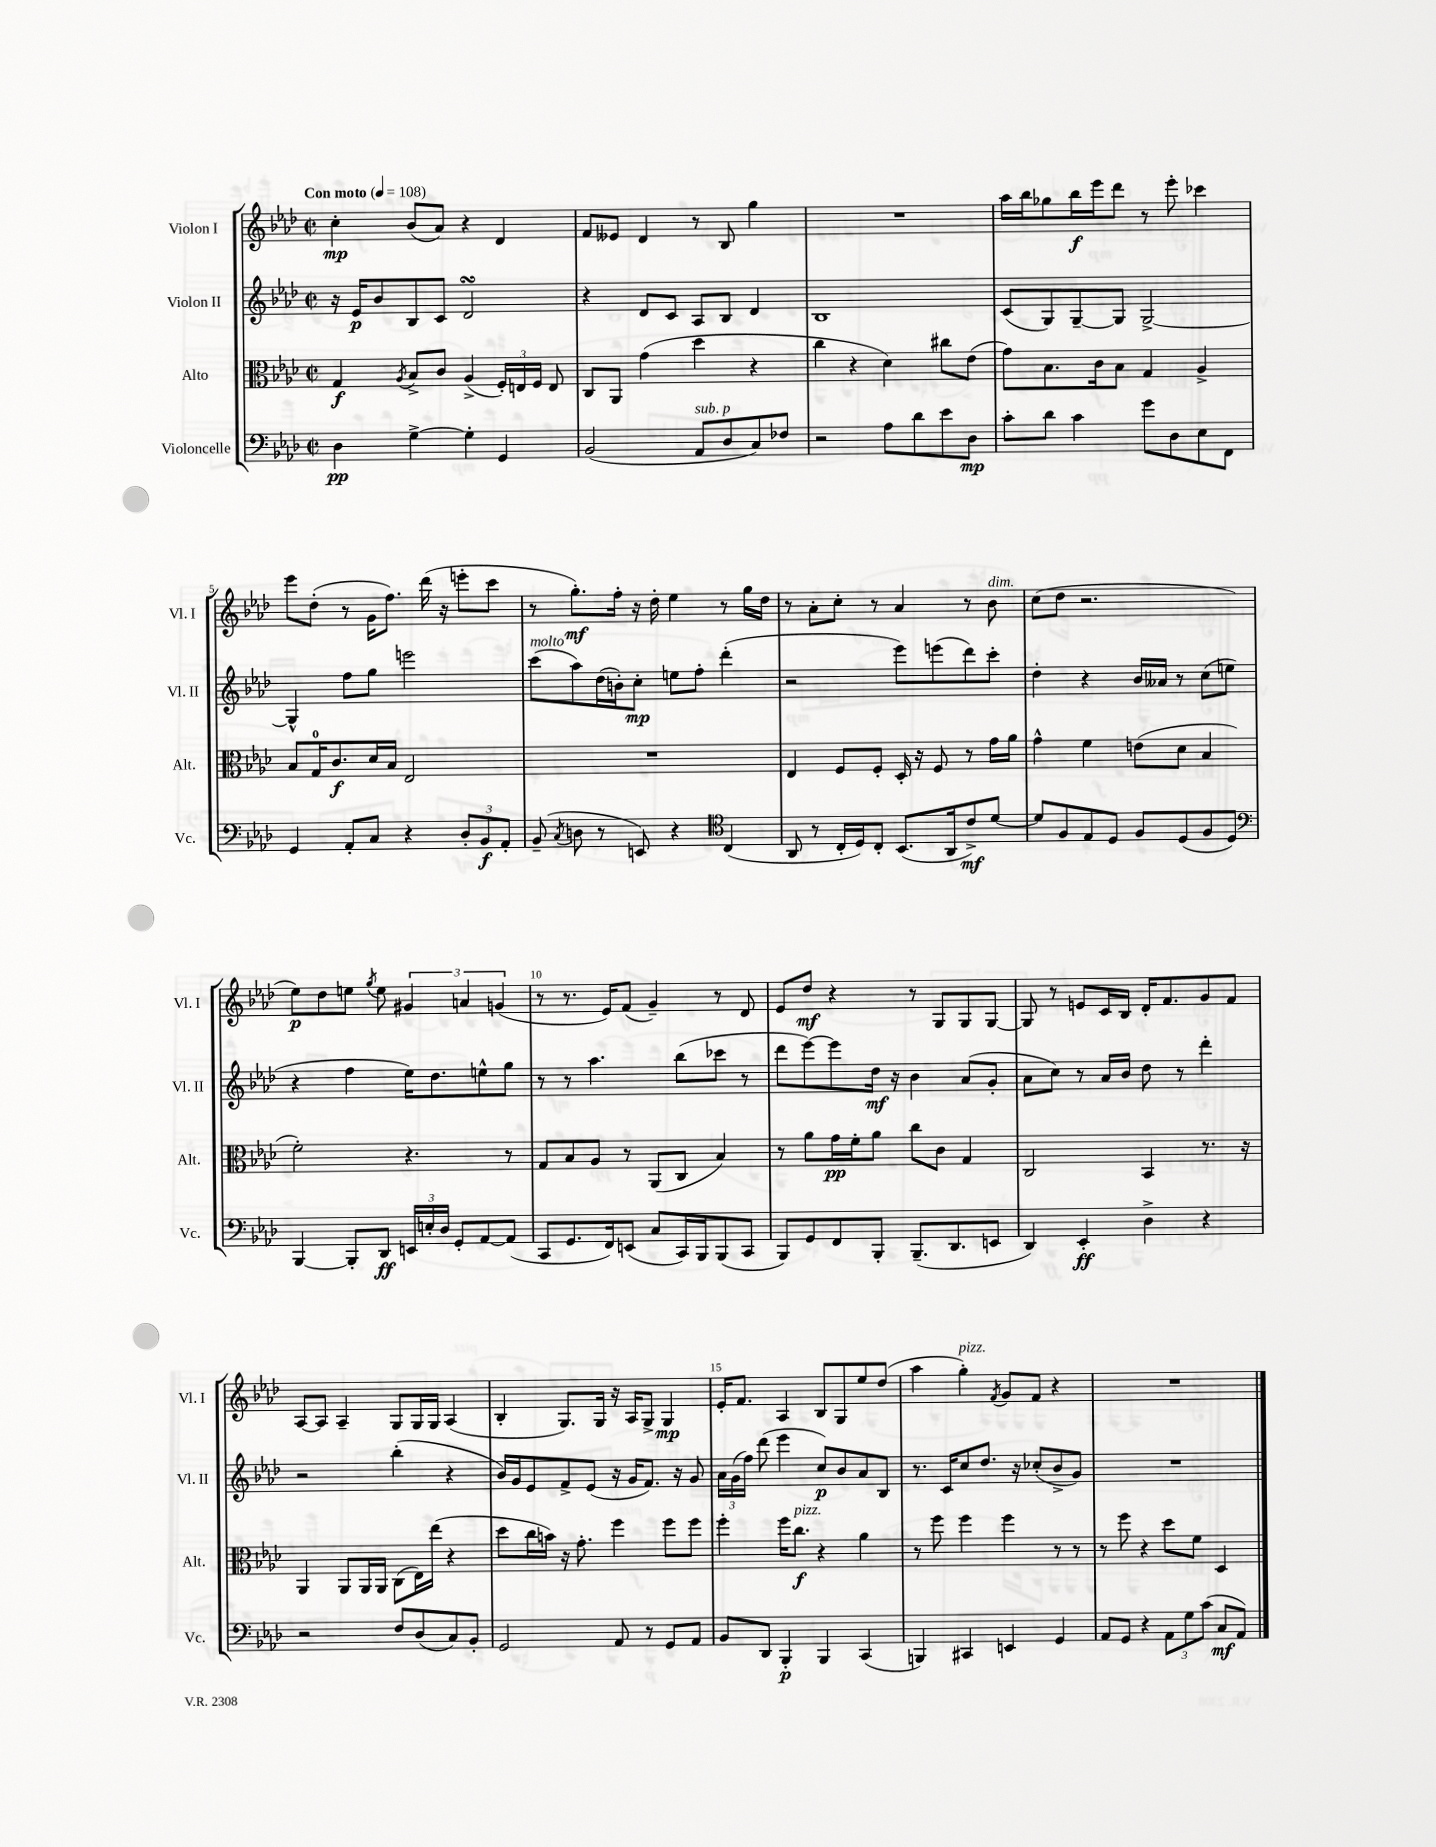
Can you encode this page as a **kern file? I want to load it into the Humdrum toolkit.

**kern	**dynam	**kern	**dynam	**kern	**dynam	**kern	**dynam
*part4	*part4	*part3	*part3	*part2	*part2	*part1	*part1
*staff4	*staff4	*staff3	*staff3	*staff2	*staff2	*staff1	*staff1
*I"Violoncelle	*	*I"Alto	*	*I"Violon II	*	*I"Violon I	*
*I'Vc.	*	*I'Alt.	*	*I'Vl. II	*	*I'Vl. I	*
*clefF4	*	*clefC3	*	*clefG2	*	*clefG2	*
*k[b-e-a-d-]	*	*k[b-e-a-d-]	*	*k[b-e-a-d-]	*	*k[b-e-a-d-]	*
*M2/2	*	*M2/2	*	*M2/2	*	*M2/2	*
*met(c|)	*	*met(c|)	*	*met(c|)	*	*met(c|)	*
*MM108	*	*MM108	*	*MM108	*	*MM108	*
=1	=1	=1	=1	=1	=1	=1	=1
!	!	!	!	!	!	!LO:TX:a:B:t=Con moto	!
4D-\	pp	4G/	f	16r	.	4cc'\	mp
.	.	.	.	16e-/KL	p	.	.
.	.	.	.	8b-/	.	.	.
.	.	8qA-/	.	.	.	.	.
[4G^\	.	8B-^/L	.	8B-/	.	(8b-/L	.
.	.	8c/J	.	8c/J	.	8a-/J)	.
4G'\]	.	(4A-^/	.	2d-sSSs/	.	4r	.
4GG/	.	24F'/LL)	.	.	.	4d-/	.
.	.	24En/	.	.	.	.	.
.	.	24F/JJ	.	.	.	.	.
.	.	8E/	.	.	.	.	.
=2	=2	=2	=2	=2	=2	=2	=2
(2BB-/	.	8C/L	.	4r	.	8f/L	.
.	.	8AA-/J	.	.	.	8e--X/J	.
.	.	(4g\	.	8d-/L	.	4d-/	.
.	.	.	.	8c/J	.	.	.
!LO:TX:a:i:t=sub. p	!	!	!	!	!	!	!
8AA-/L	.	4dd-\	.	8A-/L	.	8r	.
8D-/	.	.	.	8B-/J	.	8B-/	.
8C/)	.	4r	.	4d-/	.	4gg\	.
8F-X/J	.	.	.	.	.	.	.
=3	=3	=3	=3	=3	=3	=3	=3
2r	.	4cc\	.	1B-	.	1r	.
.	.	4r	.	.	.	.	.
8A-\L	.	4d-\)	.	.	.	.	.
8d-\	.	.	.	.	.	.	.
8e-\	.	8cc#X\L	.	.	.	.	.
8D-\J	mp	(8e-\J	.	.	.	.	.
=4	=4	=4	=4	=4	=4	=4	=4
8c'\L	.	8g\L)	.	(8c/L	.	16aa-\LL	.
.	.	.	.	.	.	16bb-\J	.
8d-\J	.	8.B-\	.	8G/)	.	8gg-X\	.
4c\	.	.	.	[8G~/	.	16bb-\L	f
.	.	16c\k	.	.	.	16eee-\J	.
.	.	8B-\J	.	8G/J]	.	8ddd-\J	.
8g\L	.	4G/	.	[2G^/	.	8r	.
8D-\	.	.	.	.	.	8eee-'\	.
8E-\	.	4A-^/	.	.	.	4ccc-X\	.
8FF\J	.	.	.	.	.	.	.
!!LO:LB:g=z
=5	=5	=5	=5	=5	=5	=5	=5
4GG/	.	8B-/L	.	4G^^/]	.	8eee-\L	.
.	.	16G/K	.	.	.	(8dd-'\J	.
.	.	8.c/	f	.	.	.	.
8AA-'/L	.	.	.	8ff\L	.	8r	.
8C/J	.	16d-/L	.	8gg\J	.	16g\KL	.
.	.	16B-/JJ	.	.	.	8.ff\J)	.
4r	.	2E-/	.	2eeen\	.	.	.
.	.	.	.	.	.	(16ddd-\	.
.	.	.	.	.	.	16r	.
12D-'/L	.	.	.	.	.	8eeen'\L	.
12BB-/	f	.	.	.	.	.	.
.	.	.	.	.	.	8ccc\J	.
12AA-'/J	.	.	.	.	.	.	.
=6	=6	=6	=6	=6	=6	=6	=6
!	!	!	!	!LO:TX:a:i:t=molto	!	!	!
(8BB-~/	.	1r	.	(8ccc\L	.	8r	.
8qC/	.	.	.	.	.	.	.
8Dn\	.	.	.	8aa-\)	.	8.gg'\L)	mf
8r	.	.	.	(16dd-\L	.	.	.
.	.	.	.	16bn'\J)	.	16ff'\Jk	.
8EEn/)	.	.	.	8cc'\J	mp	16r	.
.	.	.	.	.	.	16dd-'\	.
4r	.	.	.	8een\L	.	4ee-\	.
.	.	.	.	8ff'\J	.	.	.
*clefC4	*	*	*	*	*	*	*
(4C/	.	.	.	(4ddd-'\	.	8r	.
.	.	.	.	.	.	16gg\LL	.
.	.	.	.	.	.	16dd-\JJ	.
=7	=7	=7	=7	=7	=7	=7	=7
8AA-/	.	4E-/	.	2r	.	8r	.
8r	.	.	.	.	.	8a-'\L	.
16C'/LL	.	8F/L	.	.	.	8cc'\J	.
16D-/J)	.	.	.	.	.	.	.
8C'/J	.	8F'/J	.	.	.	8r	.
(8.BB-/L	.	16D-'/	.	8eee-\L)	.	4a-/	.
.	.	16r	.	.	.	.	.
.	.	8F/	.	(8eeen\	.	.	.
16AA-/k	.	.	.	.	.	.	.
8c^/)	mf	8r	.	8ddd-\)	.	8r	.
!	!	!	!	!	!	!LO:TX:a:i:t=dim.	!
[8d-/J	.	16g\LL	.	8ccc'\J	.	8b-\	.
.	.	16a-\JJ	.	.	.	.	.
=8	=8	=8	=8	=8	=8	=8	=8
8d-/L]	.	4g^^\	.	4dd-'\	.	(8cc\L	.
8F/	.	.	.	.	.	8dd-\J	.
8E-/	.	4f\	.	4r	.	2.r	.
8D-/J	.	.	.	.	.	.	.
8F/L	.	(8en\L	.	16b-/LL	.	.	.
.	.	.	.	16a--X/JJ	.	.	.
(8D-/	.	8d-\J	.	8r	.	.	.
8F/	.	4B-/	.	(8cc\L	.	.	.
8D-/J)	.	.	.	8een\J	.	.	.
!!LO:LB:g=z
=9	=9	=9	=9	=9	=9	=9	=9
*clefF4	*	*	*	*	*	*	*
[4BBB-/	.	2f'\)	.	4r	.	8ee-\L)	p
.	.	.	.	.	.	8dd-\	.
8BBB-'/L]	.	.	.	4ff\	.	8een\J	.
.	.	.	.	.	.	8qgg/	.
8DD-/J	ff	.	.	.	.	8ee\	.
24EEn/LL	.	4.r	.	16ee-\KL)	.	6g#X/	.
24En'/	.	.	.	.	.	.	.
.	.	.	.	8.dd-\	.	.	.
24D-/JJ	.	.	.	.	.	.	.
8GG'/L	.	.	.	.	.	.	.
.	.	.	.	.	.	6an/	.
[8AA-/	.	.	.	8een^^\	.	.	.
.	.	.	.	.	.	(6gn/	.
(8AA-/J]	.	8r	.	8gg\J	.	.	.
=10	=10	=10	=10	=10	=10	=10	=10
8CC/L	.	8G/L	.	8r	.	8r	.
8.GG/	.	8B-/	.	8r	.	8.r	.
.	.	8A-/J	.	4.aa-\	.	.	.
16FF/k)	.	.	.	.	.	16e-/KL)	.
(8EEn/J	.	8r	.	.	.	(8f/J	.
8C/L	.	(8AA-/L	.	.	.	4g~/)	.
16CC/L)	.	8C/J	.	(8bb-\L	.	.	.
16BBB-/J	.	.	.	.	.	.	.
(8BBB-/	.	4B-/)	.	8ccc-X\J	.	8r	.
8CC/J	.	.	.	8r	.	8d-/	.
=11	=11	=11	=11	=11	=11	=11	=11
8BBB-/L)	.	8r	.	8ddd-\L	.	8e-/L	.
8GG/	.	8a-\L	.	[8eee-\)	.	8dd-/J	mf
8FF/	.	16g\L	pp	8eee-\]	.	4r	.
.	.	16f'\J	.	.	.	.	.
8BBB-'/J	.	8a-\J	.	16dd-\Jk	mf	.	.
.	.	.	.	16r	.	.	.
(8.BBB-~/L	.	8cc\L	.	4b-\	.	8r	.
.	.	8c\J	.	.	.	8G/L	.
8.DD-/	.	.	.	.	.	.	.
.	.	4G/	.	(8a-/L	.	8G/	.
8EEn/J	.	.	.	8g'/J	.	[8G/J	.
=12	=12	=12	=12	=12	=12	=12	=12
4DD-/)	.	2C/	.	8a-\L	.	8G/]	.
.	.	.	.	8cc\J)	.	8r	.
4EE-'/	ff	.	.	8r	.	8en/L	.
.	.	.	.	16a-/LL	.	16c/L	.
.	.	.	.	16b-/JJ	.	16B-/JJ	.
4D-^\	.	4BB-/	.	8dd-\	.	16d-'/KL	.
.	.	.	.	.	.	8.f/	.
.	.	.	.	8r	.	.	.
4r	.	8.r	.	4ddd-'\	.	8g/	.
.	.	.	.	.	.	8f/J	.
.	.	16r	.	.	.	.	.
!!LO:LB:g=z
=13	=13	=13	=13	=13	=13	=13	=13
2r	.	4AA-/	.	2r	.	[8A-/L	.
.	.	.	.	.	.	8A-/J]	.
.	.	8AA-/L	.	.	.	4A-~/	.
.	.	16AA-/L	.	.	.	.	.
.	.	16AA-/JJ	.	.	.	.	.
8F/L	.	(8C\L	.	(4bb-'\	.	8G/L	.
(8D-/	.	16E-\L)	.	.	.	16G/L	.
.	.	(16ee-\JJ	.	.	.	16G/JJ	.
8C/)	.	4r	.	4r	.	(4A-/	.
8BB-'/J	.	.	.	.	.	.	.
=14	=14	=14	=14	=14	=14	=14	=14
2GG/	.	8dd-\L	.	16b-/LL)	.	4B-'/	.
.	.	.	.	16g/J	.	.	.
.	.	16cc\L	.	8e-/	.	.	.
.	.	16bn\JJ)	.	.	.	.	.
.	.	16r	.	8f^/	.	8.G/L)	.
.	.	8.g'\	.	.	.	.	.
.	.	.	.	(8e-/J	.	.	.
.	.	.	.	.	.	16G/Jk	.
8AA-/	.	4ff\	.	16r	.	16r	.
.	.	.	.	16g/KL	.	16A-/KL	.
8r	.	.	.	8.f/J)	.	8G^/J	.
8GG/L	.	8ff\L	.	.	.	4G/	mp
.	.	.	.	16r	.	.	.
8AA-/J	.	8ff\J	.	8g/	.	.	.
=15	=15	=15	=15	=15	=15	=15	=15
8BB-/L	.	4ff'\	.	24a-\LL	.	16e-'/KL	.
.	.	.	.	(24g\	.	.	.
.	.	.	.	.	.	8.f/J	.
.	.	.	.	24ff\JJ)	.	.	.
8DD-/J	.	.	.	(8ddd-\	.	.	.
4BBB-'/	p	16ff\KL	.	4eee-\	.	4A-/	.
!	!	!LO:TX:a:i:t=pizz.	!	!	!	!	!
.	.	8.cc\J	f	.	.	.	.
4BBB-/	.	4r	.	8cc/L)	p	8B-/L	.
.	.	.	.	8b-/	.	8G/	.
(4CC/	.	4a-\	.	8a-/	.	8ee-/	.
.	.	.	.	8B-/J	.	(8dd-/J	.
=16	=16	=16	=16	=16	=16	=16	=16
4BBBn/)	.	8r	.	8.r	.	4aa-\	.
.	.	8ff\	.	.	.	.	.
.	.	.	.	16c/KL	.	.	.
!	!	!	!	!	!	!LO:TX:a:i:t=pizz.	!
4CC#X/	.	4ff\	.	8cc/	.	4gg'\)	.
.	.	.	.	8.dd-/J	.	.	.
.	.	.	.	.	.	8qf/	.
4EEn/	.	4ff\	.	.	.	8g/L	.
.	.	.	.	16r	.	.	.
.	.	.	.	(8cc-X'/L	.	8f/J	.
4GG/	.	8r	.	8b-^/	.	4r	.
.	.	8r	.	8g/J)	.	.	.
=17	=17	=17	=17	=17	=17	=17	=17
8AA-/L	.	8r	.	1r	.	1r	.
8GG/J	.	8ff\	.	.	.	.	.
4r	.	4r	.	.	.	.	.
12AA-\L	.	8dd-\L	.	.	.	.	.
12G\	.	.	.	.	.	.	.
.	.	8f\J	.	.	.	.	.
(12c\J	.	.	.	.	.	.	.
8C/L	mf	4D-/	.	.	.	.	.
8AA-/J)	.	.	.	.	.	.	.
==	==	==	==	==	==	==	==
*-	*-	*-	*-	*-	*-	*-	*-
